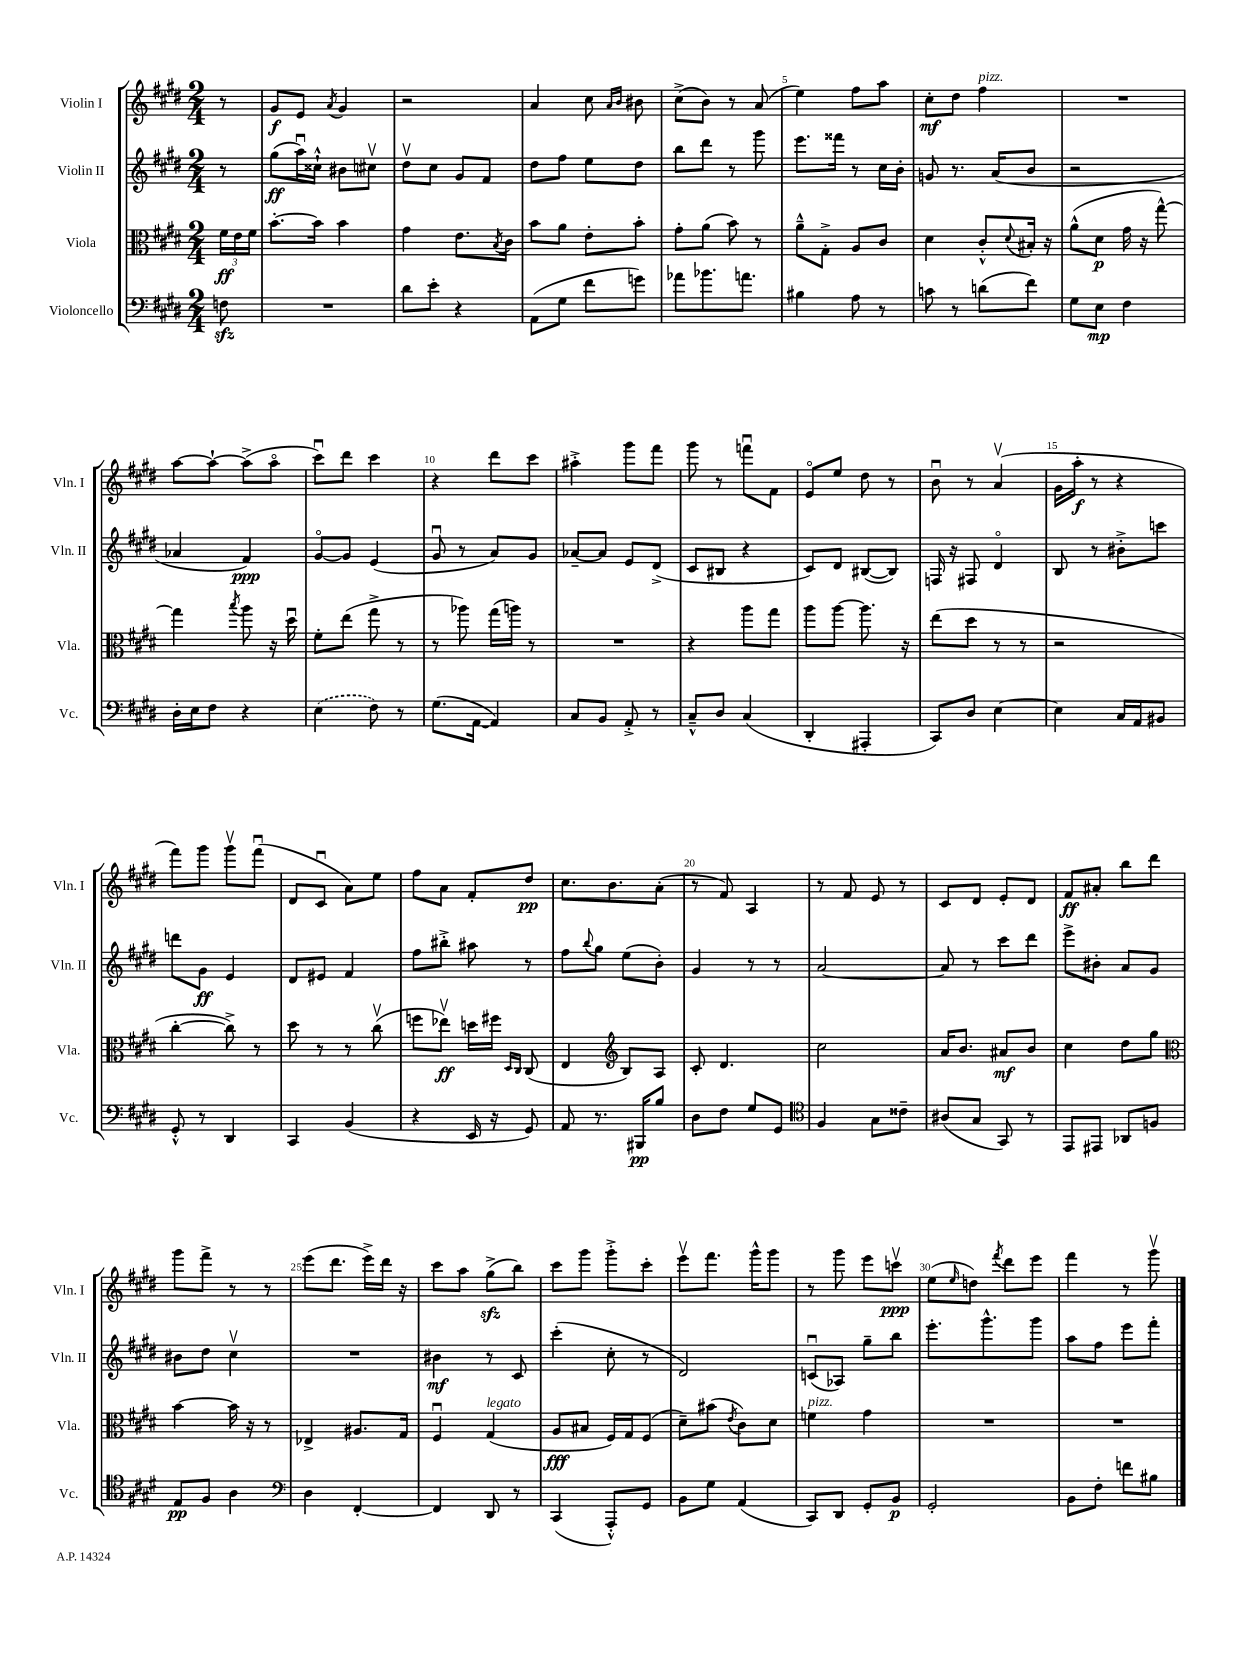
<<
\new StaffGroup <<
\new Staff = "s0" \with { instrumentName = "Violin I" shortInstrumentName = "Vln. I" } {
    \clef treble \key e \major \numericTimeSignature \time 2/4 \partial 8
    r8 |
    gis'8\f e'8 \acciaccatura { a'8 } gis'4 |
    r2 |
    a'4 cis''8 \grace { a'16 b'16 } bis'8 |
    cis''8->( b'8) r8 a'8( |
    e''4) fis''8 a''8 |
    cis''8-.\mf dis''8 fis''4^\markup { \italic "pizz." } |
    R2 |
    a''8~ a''8~-! a''8->( a''8\flageolet |
    cis'''8\downbow) dis'''8 cis'''4 |
    r4 dis'''8 cis'''8 |
    ais''4-.-> gis'''8 fis'''8 |
    gis'''8 r8 f'''8\downbow fis'8 |
    e'8\flageolet e''8 dis''8 r8 |
    b'8\downbow r8 a'4\upbow( |
    gis'16 a''16-.\f r8 r4 |
    fis'''8) gis'''8 gis'''8\upbow fis'''8\downbow( |
    dis'8 cis'8\downbow a'8) e''8 |
    fis''8 a'8 fis'8-. dis''8\pp |
    cis''8. b'8. a'8-.( |
    r8 fis'8) a4 |
    r8 fis'8 e'8 r8 |
    cis'8 dis'8 e'8-. dis'8 |
    fis'8\ff ais'8-. b''8 dis'''8 |
    gis'''8 fis'''8-> r8 r8 |
    e'''8( dis'''8. e'''16->) dis'''16 r16 |
    cis'''8 a''8 gis''8->\sfz( b''8) |
    cis'''8 gis'''8 gis'''8-.-> cis'''8-. |
    e'''8\upbow fis'''8. gis'''16-^ gis'''8 |
    r8 gis'''8 e'''8 c'''8\upbow\ppp |
    e''8( \grace { e''16 } d''8) \acciaccatura { fis'''8 } dis'''8 e'''8 |
    fis'''4 r8 gis'''8\upbow \bar "|." |
}
\new Staff = "s1" \with { instrumentName = "Violin II" shortInstrumentName = "Vln. II" } {
    \clef treble \key e \major \numericTimeSignature \time 2/4 \partial 8
    r8 |
    gis''8\ff( a''16\downbow) cisis''16-!-^ bis'8 cis''8\upbow |
    dis''8\upbow cis''8 gis'8 fis'8 |
    dis''8 fis''8 e''8 dis''8 |
    b''8 dis'''8 r8 gis'''8 |
    e'''8. fisis'''16 r8 cis''16 b'16-. |
    g'8 r8. a'16( b'8 |
    r2 |
    aes'4 fis'4\ppp) |
    gis'8~\flageolet gis'8 e'4( |
    gis'8\downbow r8 a'8) gis'8 |
    aes'8~-- aes'8 e'8 dis'8->( |
    cis'8 bis8 r4 |
    cis'8) dis'8 bis8~( bis8) |
    f16 r16 fis8 dis'4\flageolet |
    b8 r8 bis'8-.-> c'''8 |
    d'''8 gis'8\ff e'4 |
    dis'8 eis'8 fis'4 |
    fis''8 bis''8-.-> ais''8 r8 |
    fis''8 \appoggiatura { b''8 } gis''8 e''8( b'8-.) |
    gis'4 r8 r8 |
    a'2~ |
    a'8 r8 cis'''8 dis'''8 |
    e'''8-> bis'8-. a'8 gis'8 |
    bis'8 dis''8 cis''4\upbow |
    R2 |
    bis'4\mf r8 cis'8 |
    cis'''4-.( cis''8-. r8 |
    dis'2) |
    c'8\downbow( aes8) gis''8-- b''8 |
    e'''8.-. gis'''8.-^ gis'''8 |
    a''8 fis''8 e'''8 fis'''8-. \bar "|." |
}
\new Staff = "s2" \with { instrumentName = "Viola" shortInstrumentName = "Vla." } {
    \clef alto \key e \major \numericTimeSignature \time 2/4 \partial 8
    \tuplet 3/2 { fis'16\ff e'16 fis'16 } |
    b'8.~-. b'16 b'4 |
    gis'4 e'8. \acciaccatura { b8 } cis'16 |
    b'8 a'8 e'8-. b'8-. |
    gis'8-. a'8( b'8) r8 |
    a'8---^ gis8-.-> a8 cis'8 |
    dis'4 cis'8-.-^ \appoggiatura { dis'8 } bis16-. r16 |
    a'8-^( dis'8\p gis'16 r16 gis''8~-^) |
    gis''4 \acciaccatura { b''8 } a''8 r16 dis''16\downbow |
    fis'8-. e''8( gis''8-> r8 |
    r8 aes''8) gis''16( a''16) r8 |
    R2 |
    r4 a''8 gis''8 |
    a''8 a''8~ a''8. r16 |
    e''8( dis''8 r8 r8 |
    r2 |
    cis''4~-. cis''8->) r8 |
    dis''8 r8 r8 cis''8\upbow( |
    f''8 ees''8\upbow\ff) d''16 fis''16 \grace { dis16 cis16 } cis8( |
    e4 \clef treble b8) a8 |
    cis'8-. dis'4. |
    cis''2 |
    a'16 b'8. ais'8\mf b'8 |
    cis''4 dis''8 gis''8 |
    \clef alto b'4~ b'16 r16 r8 |
    ees4-> ais8. gis16 |
    fis4\downbow gis4^\markup { \italic "legato" }( |
    a8\fff bis8 fis16) gis16 fis8( |
    dis'8--) bis'8( \acciaccatura { e'8 } cis'8) dis'8 |
    f'4^\markup { \italic "pizz." } gis'4 |
    R2 |
    R2 \bar "|." |
}
\new Staff = "s3" \with { instrumentName = "Violoncello" shortInstrumentName = "Vc." } {
    \clef bass \key e \major \numericTimeSignature \time 2/4 \partial 8
    f8\sfz |
    R2 |
    dis'8 e'8-. r4 |
    a,8( gis8 fis'8 g'8) |
    aes'8 bes'8. a'8. |
    bis4 a8 r8 |
    c'8 r8 d'8( fis'8) |
    gis8 e8\mp fis4 |
    dis16-. e16 fis8 r4 |
    \once \slurDashed e4( fis8) r8 |
    gis8.( a,16~ a,4) |
    cis8 b,8 a,8-.-> r8 |
    cis8---^ dis8 cis4( |
    dis,4-. ais,,4-. |
    cis,8) dis8 e4~ |
    e4 cis16 a,16 bis,8 |
    gis,8-.-^ r8 dis,4 |
    cis,4 b,4( |
    r4 e,16 r16 gis,8) |
    a,8 r8. bis,,16\pp b8 |
    dis8 fis8 gis8 gis,8 |
    \clef tenor fis4 gis8 cisis'8-- |
    ais8( gis8 gis,8) r8 |
    e,8 eis,8 aes,8 f8 |
    e8\pp fis8 a4 |
    \clef bass dis4 fis,4~-. |
    fis,4 dis,8 r8 |
    cis,4( a,,8-.-^) gis,8 |
    b,8 gis8 a,4( |
    cis,8) dis,8 gis,8-. b,8\p |
    gis,2-. |
    b,8 fis8-. f'8 bis8 \bar "|." |
}
>>
>>
\layout { \context { \Score \override BarNumber.break-visibility = ##(#f #t #t) barNumberVisibility = #(every-nth-bar-number-visible 5) } }
